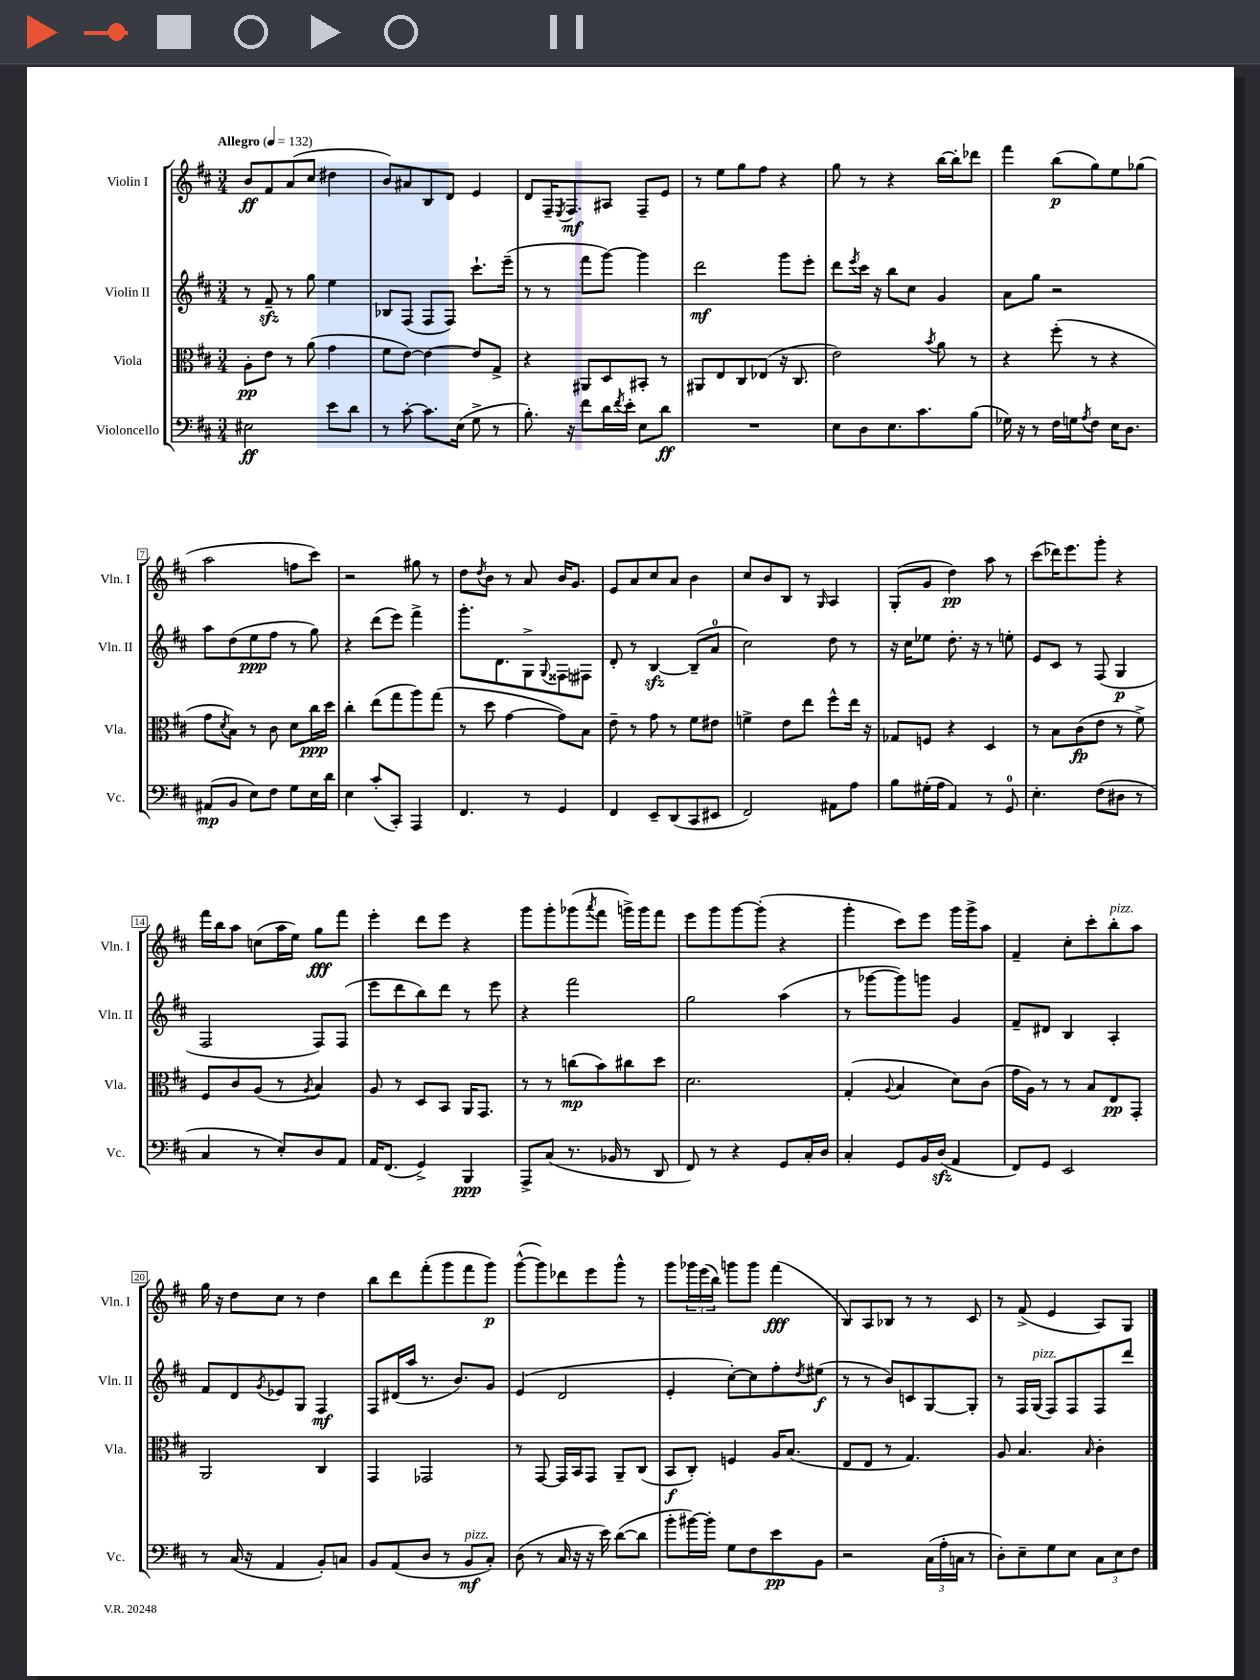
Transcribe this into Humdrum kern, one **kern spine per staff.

**kern	**kern	**kern	**kern
*staff4	*staff3	*staff2	*staff1
*clefF4	*clefC3	*clefG2	*clefG2
*k[f#c#]	*k[f#c#]	*k[f#c#]	*k[f#c#]
*M3/4	*M3/4	*M3/4	*M3/4
*MM132	*MM132	*MM132	*MM132
2E#\	8A'\L	8r	8b/L
.	8e\J	8f#~/	8f#/
.	8r	8r	(8a/
.	(8a\	8gg\	8cc#/J
8e\L	4g\	4ee\	4dd#\
8d\J	.	.	.
=	=	=	=
8r	8f#\L	8B-/L	8b/L)
[8c#'\	[8e\J)	(8F#/J	8a#/
8.c#\]L	4e\_	8F#/L	8B/
.	.	8F#/J)	8d/J
(16E\Jk	.	.	.
8G^\	8e/]L	8.ccc#`\L	4e/
8r	8G^/J	.	.
.	.	(16eee~\Jk	.
=	=	=	=
8.B'\)	4r	8r	8d/L
.	.	8r	16F#~/K
.	.	.	8qE/
16r	.	.	8.F#/
8f#\L	8AA#/L	8fff#\L	.
16d\L	8D/	[8ggg\J)	8A#/J
8qf#/	.	.	.
16e'\JJ	.	.	.
8E\L	8BB#'/J	4ggg\]	8F#~/L
8d\J	8r	.	8e/J
=	=	=	=
2.r	8AA#/L	2ddd\	8r
.	8E/	.	8ee\L
.	8C#/	.	8gg\
.	(8E-/J	.	8ff#\J
.	16r	8ggg\L	4r
.	8.C#/	.	.
.	.	8eee'\J	.
=	=	=	=
8E\L	2e\)	8ddd\L	8gg\
.	.	8qeee/	.
8D\	.	16ccc#\Jk	8r
.	.	16r	.
8.E\	.	8bb\L	4r
.	.	8cc#\J	.
8.c#\	.	.	.
.	8qb/	.	.
.	8a\	4g/	[16bb\LL
.	.	.	16bb'\]J
(8B\J	8r	.	8ddd-\J
=	=	=	=
16G-\)	4r	8a\L	4fff#\
16r	.	.	.
8r	.	8gg\J	.
16F#\LL	(8ff#'\	2r	(8bb\L
16G\J	.	.	.
8qA/	.	.	.
8F#\J	8r	.	8gg\)
16E\LK	4r	.	8ee\
8.D\J	.	.	.
.	.	.	(8gg-\J
=	=	=	=
(8AA#/L	8g\L	8aa\L	2aa\
.	8qd/	.	.
8BB/J	8B\J)	(8dd\	.
8E\L)	8r	8ee\	.
8F#\J	8c#\	8ff#\J	.
8G\L	8d\L	8r	8ff\L
16E\L	16cc#\L	8gg\)	8ccc#\J)
16d\JJ	16dd\JJ	.	.
=	=	=	=
4E\	4cc#'\	4r	2r
(8c#'/L	(8ee\L	(8ddd\L	.
8CC#'/J)	8gg\	8eee\J)	.
4AAA/	8aa\)	4fff#^\	8gg#\
.	(8gg\J	.	8r
=	=	=	=
4.FF#/	8r	8.ggg'\L	8dd\L
.	.	.	8qdd/
.	8dd\	.	8b\J
.	.	8.d\	.
.	[4g\	.	8r
8r	.	8G^\	8a/
.	.	8qqG/	.
4GG/	8g\]L)	8F##\	16b/LK
.	.	.	8.g/J
.	8B\J	8F#\J	.
=	=	=	=
4FF#/	8e~\	8d'/	8e/L
.	8r	8r	8a/
8EE~/L	8g\	[4B/	8cc#/
(8DD/	8r	.	8a/J
8CC#/	8f#\L	(8B~/]L	4b\
8EE#/J	8e#\J	8a/J	.
=	=	=	=
2FF#/)	4f^\	2cc#\)	8cc#/L
.	.	.	8b/
.	8e\L	.	8B/J
.	8ee\J	.	8r
.	.	.	16qqG/
8AA#\L	8ff#^^\L	8dd\	4A/
8A\J	16ee\Jk	8r	.
.	16r	.	.
=	=	=	=
8B\L	8G-/L	16r	(8G'/L
.	.	16cc#\LK	.
(16G#'\L	8F/J	8ee-\J	8g/J
16A\JJ	.	.	.
4AA/)	4r	8.dd'\	4dd\)
.	.	16r	.
8r	4D/	8r	8aa\
8GG/	.	8ee'\	8r
=	=	=	=
4.E'\	8r	8e/L	(8ccc#\L
.	8B\L	8c#/J	16ddd-\K)
.	.	.	8.eee\
.	(8c#\	8r	.
(8F#\L	8e\J	(8F#/	8ggg'\J
8D#\J	8r	4G/	4r
8r	8f#^\)	.	.
=	=	=	=
4C#/	8F#/L	2F#/	16fff#\LL
.	.	.	16bb\J
.	8c#/	.	8aa\J
8r	(8A/J	.	(8cc\L
8E'/L)	8r	.	16aa\L
.	.	.	16ee\JJ)
.	8qA/	.	.
8D/	4B/)	8F#/L)	8gg\L
8AA/J	.	(8F#/J	8fff#\J
=	=	=	=
16AA/LK	8A/	8eee\L	4eee'\
(8.FF#/J	.	.	.
.	8r	8ddd\	.
4GG^/)	8D/L	8bb\)	8ddd\L
.	8BB/J	8ddd\J	8eee\J
4BBB/	16AA/LK	8r	4r
.	8.GG/J	.	.
.	.	8eee\	.
=	=	=	=
8AAA^/L	8r	4r	8ggg\L
(8C#/J	8r	.	8ggg'\
8.r	(8cc\L	2fff#\	(8ggg-\
.	.	.	8qaaa/
.	8b\)	.	8fff#\J
16BB-/	.	.	.
8r	8cc#\	.	16ggg^\LL)
.	.	.	16ggg\J
8DD/	8dd\J	.	8fff#\J
=	=	=	=
8FF#/)	2.d\	2gg\	8eee\L
8r	.	.	8ggg\
4r	.	.	[8ggg\
.	.	.	(8ggg'\]J
8GG/L	.	(4aa\	4r
16C#'/L	.	.	.
16D/JJ	.	.	.
=	=	=	=
4C#'/	(4G'/	8r	4ggg'\
.	.	[8ggg-\L	.
.	8qqA/	.	.
8GG/L	4B/	8ggg-\])	8ccc#\L)
16BB/L	.	8ggg\J	8eee\J
(16D/JJ	.	.	.
4AA/	8d\L)	4g/	16ggg\LL
.	.	.	16ggg^\J
.	(8c#\J	.	8aa\J
=	=	=	=
8FF#/L)	16g\LL	8f#~/L	4f#~/
.	16A\JJ)	.	.
8GG/J	8r	8d#/J	.
2EE/	8r	4B/	8cc#'\L
.	8B/L	.	8ccc#'\
.	8E/	4A'/	8bb'\
.	8GG'/J	.	8aa\J
=	=	=	=
8r	2AA/	8f#/L	16gg\
.	.	.	16r
(16C#/	.	8d/	8dd\L
16r	.	.	.
.	.	8qg/	.
4AA/	.	8e-/	8cc#\J
.	.	8G/J	8r
8BB'/L)	4C#/	4F#/	4dd\
8C/J	.	.	.
=	=	=	=
8BB/L	4GG/	8F#/L	8bb\L
(8AA/	.	(16d#/L	8ddd\
.	.	16aa/JJ	.
8D/J	2GG-/	8.r	(8fff#'\
8r	.	.	8ggg\
.	.	8.b/L)	.
8BB/L	.	.	8fff#\
8C#'/J)	.	8g/J	8ggg\J)
=	=	=	=
(8D\	8r	(4e/	([8ggg^^\L
8r	[8GG/	.	8ggg\])
16C#/	16GG/]LL	2d/	8ddd-\
16r	16BB/J	.	.
16r	8GG/J	.	8eee\
16e\)	.	.	.
([8d\L	8AA~/L	.	8ggg^^\J
8d\]J	(8C#/J	.	8r
=	=	=	=
8b'\L	8BB/L	4e'/	8ggg\L
[16b#\L)	8C#'/J)	.	24ggg-\L
.	.	.	(24eee\
16b#'\]JJ	.	.	.
.	.	.	24bb\JJ)
8G\L	4F/	[8cc#'\L)	8ggg\L
8F#\	.	8cc#\]	8ggg\J
8e\	16A/LK	8ff#'\	(4fff#\
.	(8.B/J	.	.
.	.	8qdd/	.
8BB\J	.	(8ee#\J	.
=	=	=	=
2r	8E/L	8r	8B/L)
.	8E/J	8r	8A/
.	8r	8b/L)	8B-/J
.	4.G/)	8c/	8r
(24C#\LL	.	[8G/	8r
24A'\	.	.	.
24C\JJ	.	.	.
8r	.	8G'/]J	8c#/
=	=	=	=
8D'\L)	8A/	8r	8r
8E~\	4.B/	16F#/LL	(8f#^/
.	.	(16G/JJ	.
8G\	.	8F#/L)	4e/
8E\J	.	8F#/	.
.	16qqB/	.	.
12C#\L	4c#'\	8F#/	8A/L)
12E\	.	.	.
.	.	8ddd/J	8G/J
12F#\J	.	.	.
==	==	==	==
*-	*-	*-	*-
